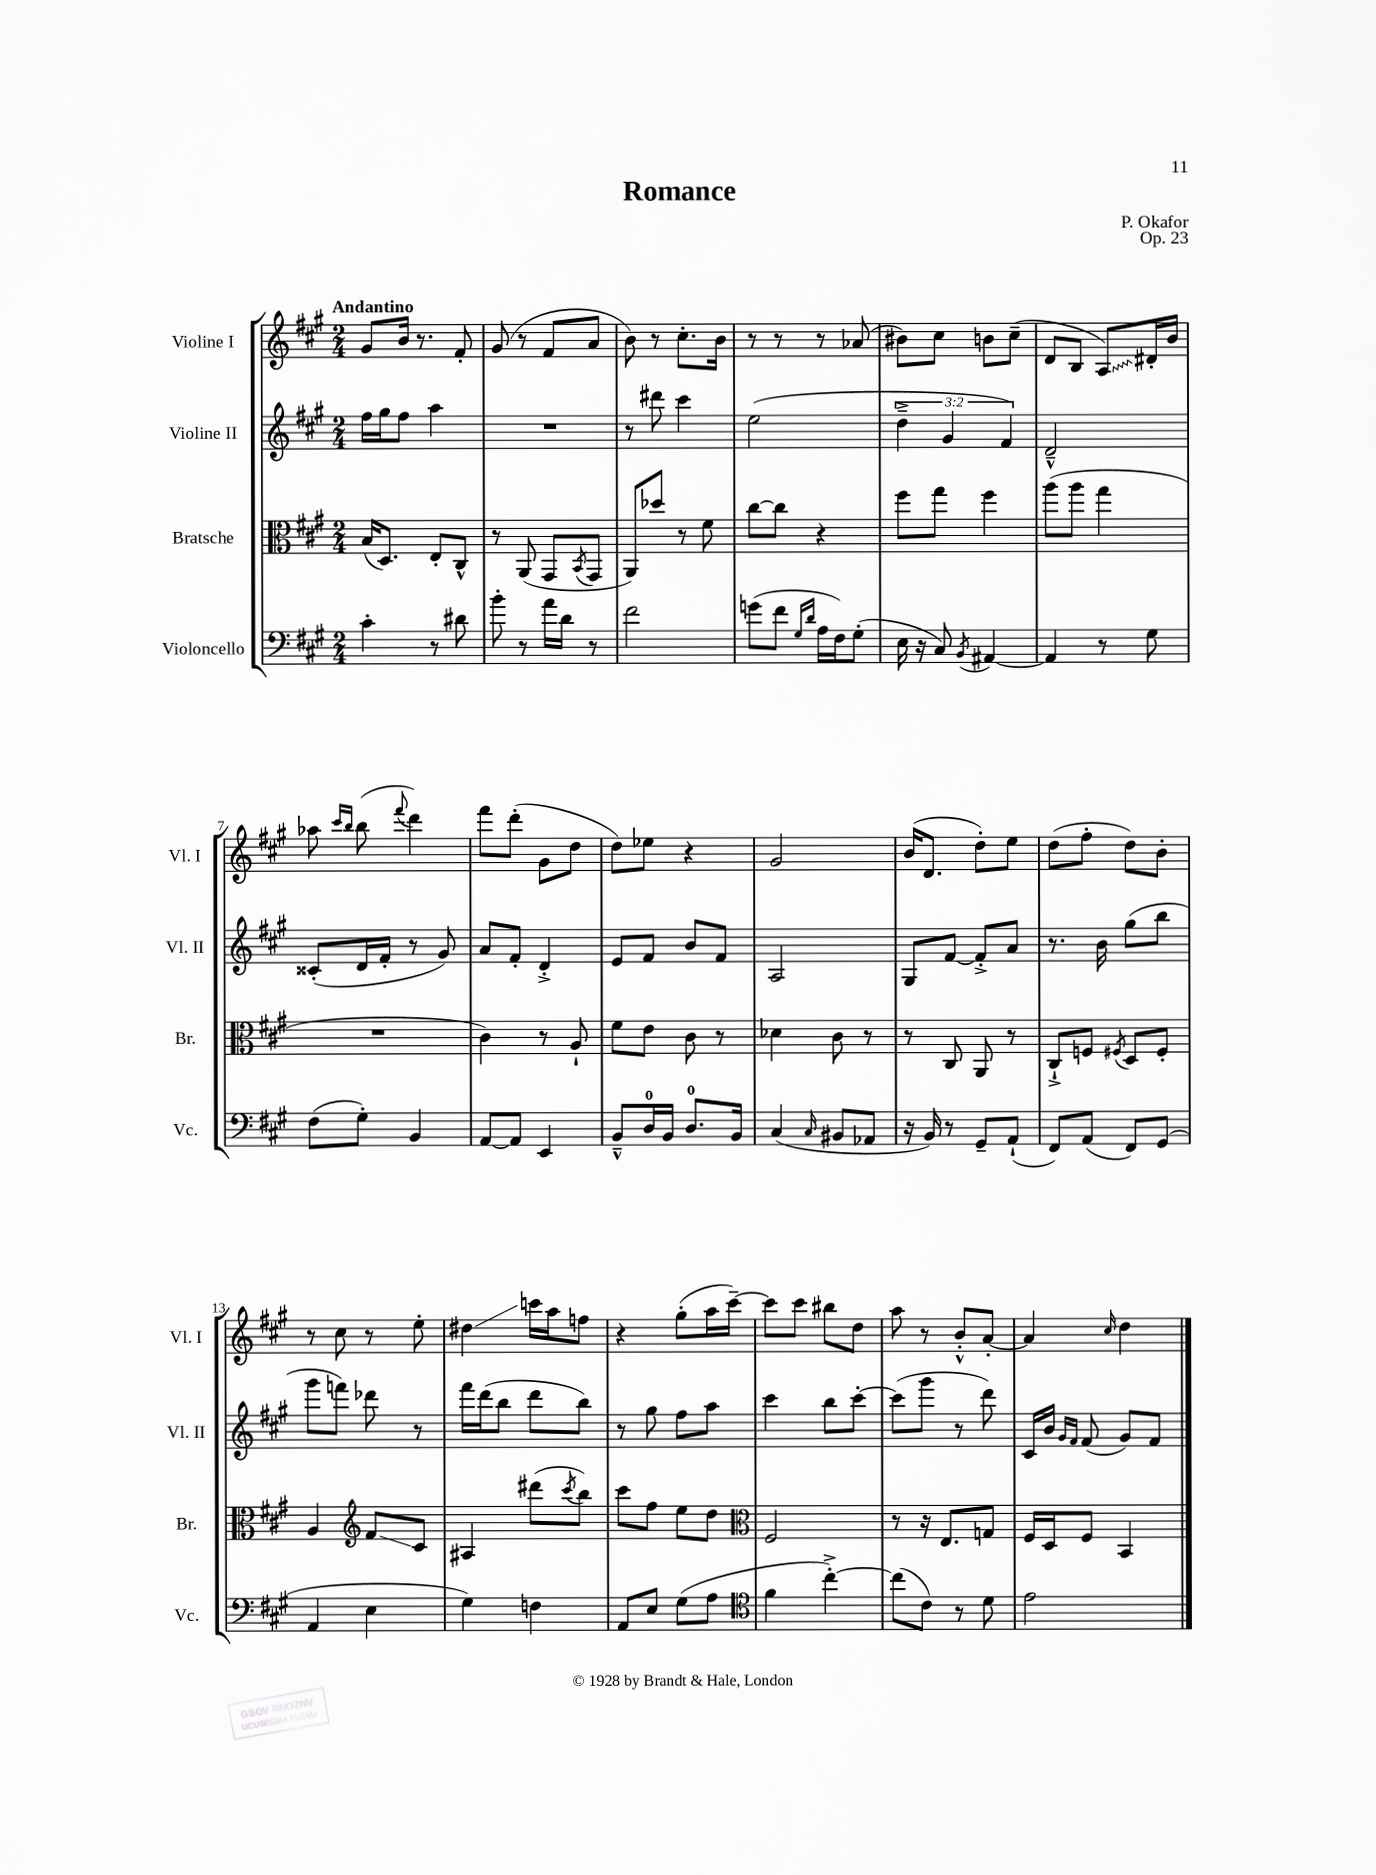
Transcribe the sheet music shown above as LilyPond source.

\header { title = "Romance" composer = "P. Okafor" opus = "Op. 23" }
<<
\new StaffGroup <<
\new Staff = "s0" \with { instrumentName = "Violine I" shortInstrumentName = "Vl. I" } {
    \clef treble \key a \major \numericTimeSignature \time 2/4 \tempo "Andantino"
    gis'8 b'16 r8. fis'8-. |
    gis'8( r8 fis'8 a'8 |
    b'8) r8 cis''8.-. b'16 |
    r8 r8 r8 aes'8( |
    bis'8) cis''8 b'8 cis''8--( |
    d'8 b8 \once \override Glissando.style = #'zigzag a8\glissando) dis'16-. b'16 |
    aes''8 \grace { cis'''16 b''16 } b''8( \appoggiatura { fis'''8 } d'''4) |
    fis'''8 d'''8-.( gis'8 d''8 |
    d''8) ees''8 r4 |
    gis'2 |
    b'16( d'8. d''8-.) e''8 |
    d''8( fis''8-. d''8) b'8-. |
    r8 cis''8 r8 e''8-. |
    dis''4\glissando c'''16 a''16 f''8 |
    r4 gis''8-.( a''16 cis'''16~--) |
    cis'''8 cis'''8 bis''8 d''8 |
    a''8 r8 b'8-.-^ a'8~-. |
    a'4 \grace { cis''16 } d''4 \bar "|." |
}
\new Staff = "s1" \with { instrumentName = "Violine II" shortInstrumentName = "Vl. II" } {
    \clef treble \key a \major \numericTimeSignature \time 2/4 \override Staff.TupletNumber.text = #tuplet-number::calc-fraction-text
    fis''16 gis''16 fis''8 a''4 |
    R2 |
    r8 dis'''8 cis'''4 |
    e''2( |
    \tuplet 3/2 { d''4---> gis'4 fis'4) } |
    d'2---^ |
    cisis'8-.( d'16 fis'16-. r8 gis'8) |
    a'8 fis'8-. d'4-.-> |
    e'8 fis'8 b'8 fis'8 |
    a2 |
    gis8 fis'8~ fis'8-.-> a'8 |
    r8. b'16 gis''8( b''8 |
    gis'''8 f'''8) des'''8 r8 |
    fis'''16 d'''16( b''8 d'''8 b''8) |
    r8 gis''8 fis''8 a''8 |
    cis'''4 b''8 cis'''8~-. |
    cis'''8( gis'''8 r8 d'''8) |
    cis'16 b'16 \grace { gis'16 fis'16 } fis'8( gis'8) fis'8 \bar "|." |
}
\new Staff = "s2" \with { instrumentName = "Bratsche" shortInstrumentName = "Br." } {
    \clef alto \key a \major \numericTimeSignature \time 2/4
    b16( d8.) e8-. cis8-^ |
    r8 a,8( gis,8 \acciaccatura { b,8 } gis,8 |
    a,8) des''8 r8 fis'8 |
    cis''8~ cis''8 r4 |
    fis''8 gis''8 fis''4 |
    a''8( a''8 gis''4 |
    R2 |
    cis'4) r8 a8-! |
    fis'8 e'8 cis'8 r8 |
    des'4 cis'8 r8 |
    r8 cis8 a,8 r8 |
    cis8-!-> f8 \acciaccatura { fis8 } d8 fis8-. |
    a4 \clef treble fis'8\glissando cis'8 |
    ais4 dis'''8( \acciaccatura { cis'''8 } b''8) |
    cis'''8 fis''8 e''8 d''8 |
    \clef alto fis2 |
    r8 r16 e8. g8 |
    fis16 d16 fis8 b,4 \bar "|." |
}
\new Staff = "s3" \with { instrumentName = "Violoncello" shortInstrumentName = "Vc." } {
    \clef bass \key a \major \numericTimeSignature \time 2/4
    cis'4-. r8 dis'8 |
    b'8-. r8 a'16 d'16 r8 |
    fis'2 |
    g'8( fis'8 \grace { gis16 d'16 } a16 fis16) gis8-.( |
    e16 r16 cis8) \acciaccatura { b,8 } ais,4~ |
    ais,4 r8 gis8 |
    fis8( gis8-.) b,4 |
    a,8~ a,8 e,4 |
    b,8---^ d16-0 b,16 d8.-0 b,16 |
    cis4( \grace { cis16 } bis,8 aes,8 |
    r16 b,16) r8 gis,8-- a,8-!( |
    fis,8) a,8( fis,8) gis,8( |
    a,4 e4 |
    gis4) f4 |
    a,8 e8 gis8( a8 |
    \clef tenor fis'4 cis''4~-.->) |
    cis''8( cis'8) r8 d'8 |
    e'2 \bar "|." |
}
>>
>>
